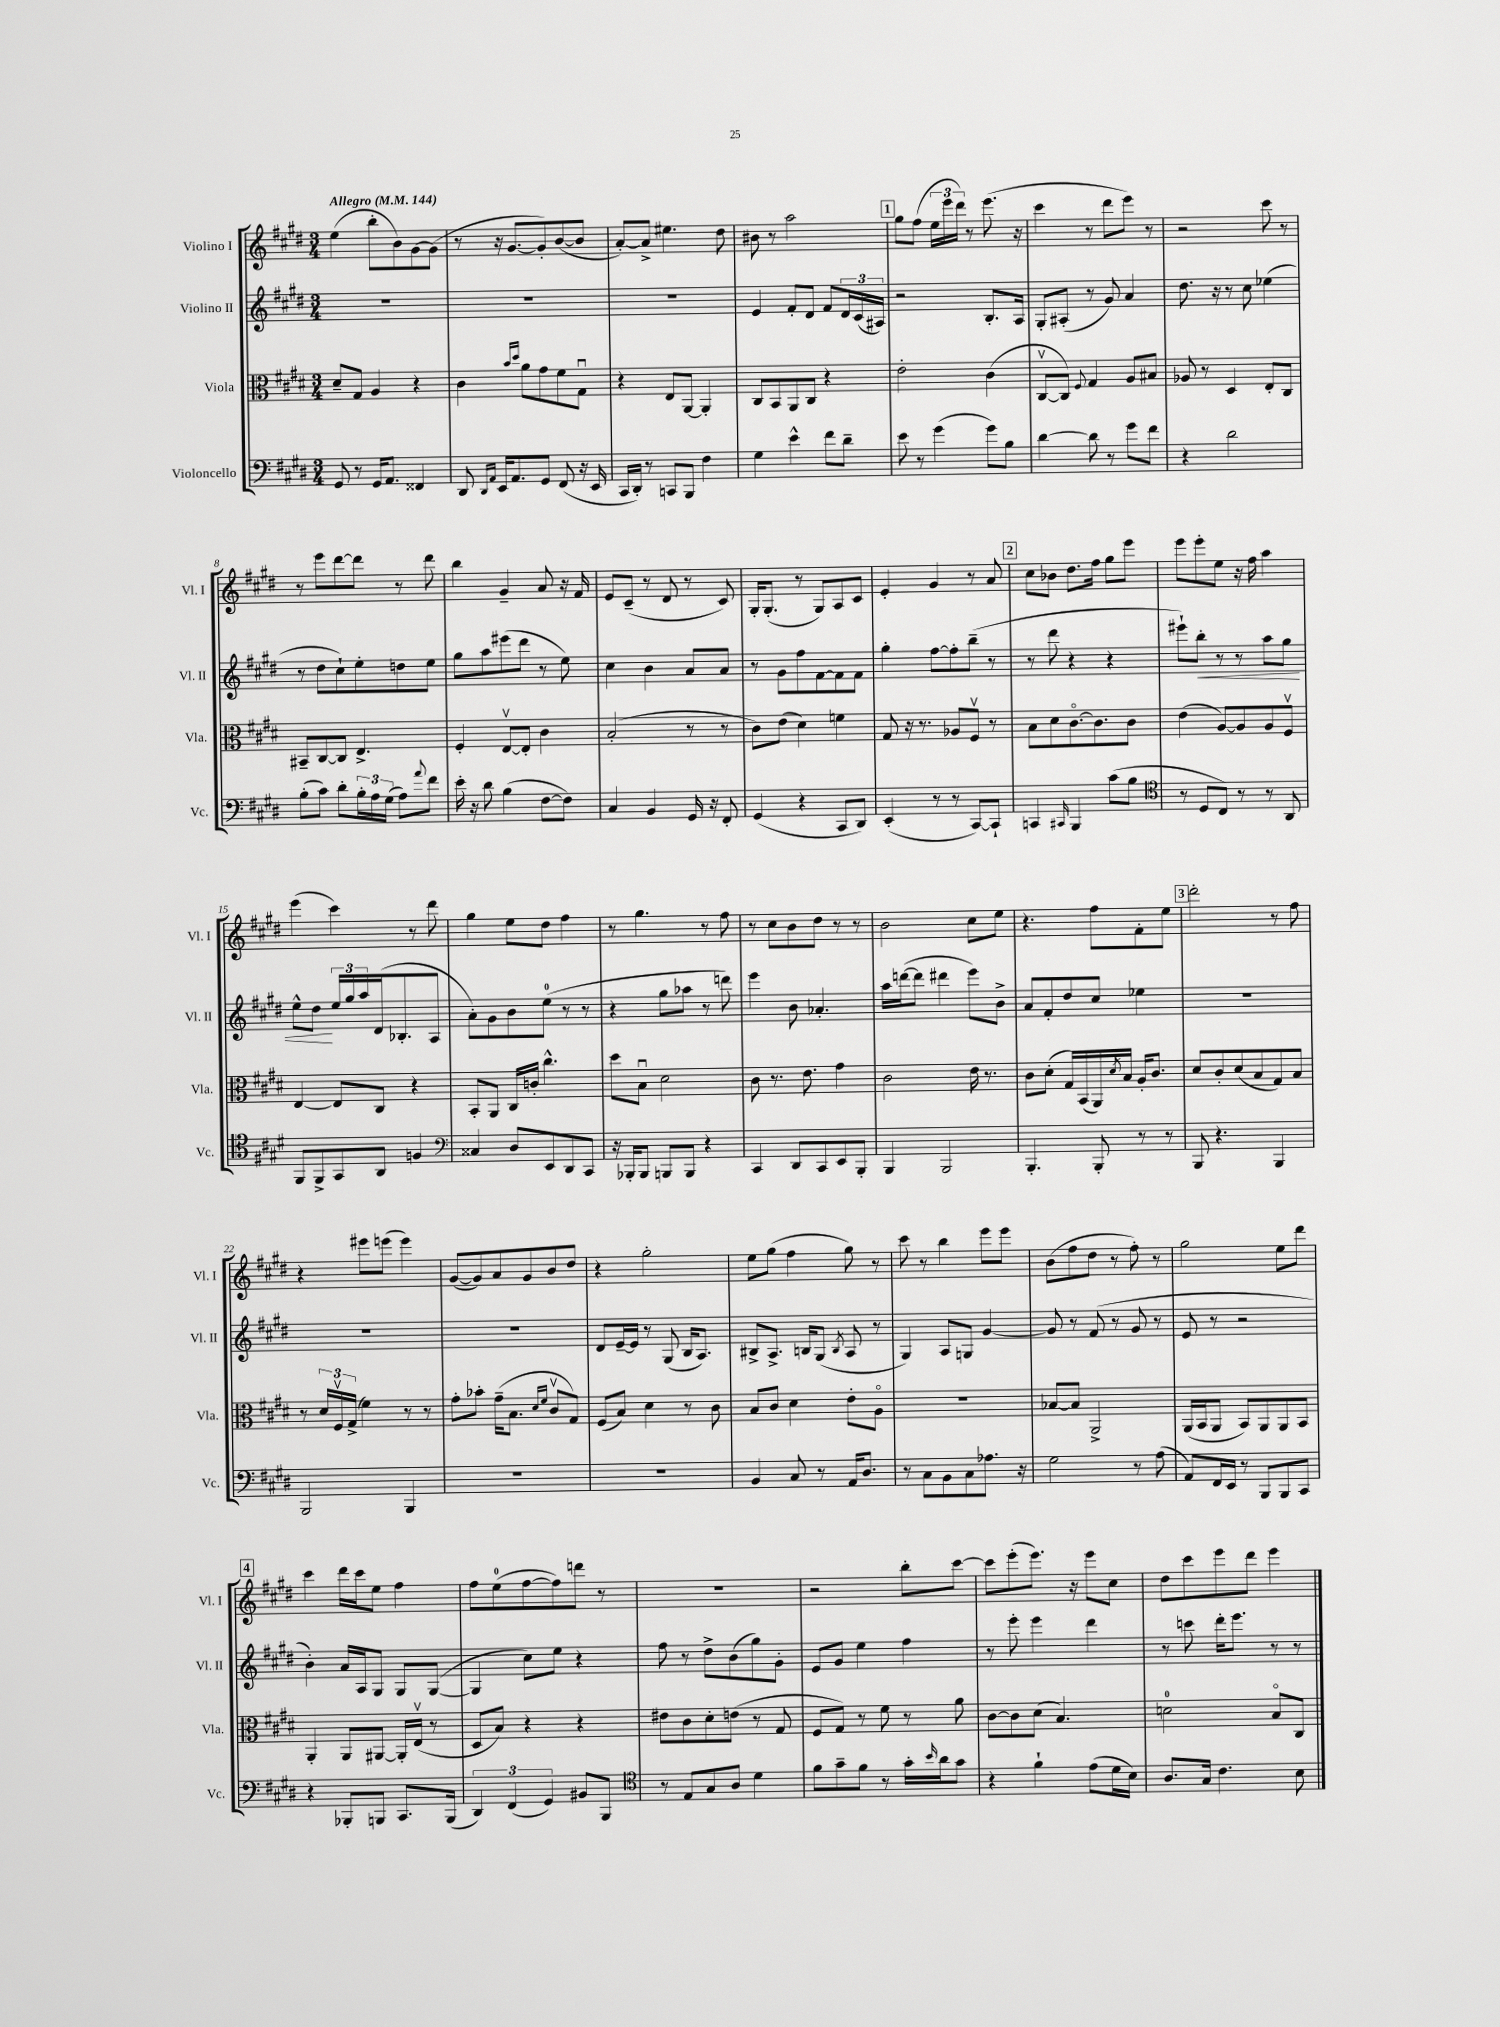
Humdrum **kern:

**kern	**kern	**kern	**dynam	**kern
*part4	*part3	*part2	*part2	*part1
*staff4	*staff3	*staff2	*staff2	*staff1
*I"Violoncello	*I"Viola	*I"Violino II	*	*I"Violino I
*I'Vc.	*I'Vla.	*I'Vl. II	*	*I'Vl. I
*clefF4	*clefC3	*clefG2	*	*clefG2
*k[f#c#g#d#]	*k[f#c#g#d#]	*k[f#c#g#d#]	*	*k[f#c#g#d#]
*M3/4	*M3/4	*M3/4	*	*M3/4
*MM144	*MM144	*MM144	*	*MM144
=1	=1	=1	=1	=1
!	!	!	!	!LO:TX:a:B:t=Allegro
8GG#/	8d#~/L	2.r	.	(4ee\
8r	8G#/J	.	.	.
16GG#/KL	4A/	.	.	8bb'\L
8.AA/J	.	.	.	.
.	.	.	.	8b\)
4FF##X/	4r	.	.	[8g#\
.	.	.	.	(8g#\J]
=2	=2	=2	=2	=2
8DD#/	4c#\	2.r	.	8r
16qqDD#/LL	.	.	.	.
16qqAA/JJ	.	.	.	.
16EE/KL	.	.	.	16r
8.AA/	.	.	.	[8.g#/L
.	16qqb/LL	.	.	.
.	16qqdd#/JJ	.	.	.
.	8a\L	.	.	.
8GG#/J	8g#\	.	.	8g#'/])
(8FF#/	8f#\	.	.	([8b/
16r	8G#u\J	.	.	8b/J]
16EE/	.	.	.	.
=3	=3	=3	=3	=3
16CC#/LL	4r	2.r	.	[8a'/L)
16DD#'/JJ)	.	.	.	.
8r	.	.	.	8a^/J]
8CCn/L	8E/L	.	.	4.ee#X\
8BBB/J	[8AA/J	.	.	.
4F#\	4AA'/]	.	.	.
.	.	.	.	8dd#\
=4	=4	=4	=4	=4
4G#\	8C#/L	4e/	.	8b#X\
.	8BB/	.	.	8r
4e^^\	8AA/	8f#'/L	.	2aa\
.	8C#/J	8d#/J	.	.
8f#\L	4r	8f#/L	.	.
8d#~\J	.	24d#/L	.	.
.	.	(24c#/	.	.
.	.	24A#X/JJ)	.	.
!!LO:REH:place=s1:t=1
=5	=5	=5	=5	=5
8e\	2e'\	2r	.	8gg#\L
8r	.	.	.	(8ff#\J
(4g#\	.	.	.	24ee\LL
.	.	.	.	24eee\
.	.	.	.	24ddd#\JJ)
.	.	.	.	8r
8g#\L)	(4c#\	8.B'/L	.	(8.eee\
8B\J	.	.	.	.
.	.	16A/Jk	.	16r
=6	=6	=6	=6	=6
[4d#\	[8C#v/L	8G#'/L	.	4ccc#\
.	8C#/J])	(8A#X'/J	.	.
.	8qqF#/	.	.	.
8d#\]	4G#/	8r	.	8r
8r	.	8g#/)	.	8ddd#\L
8g#\L	8A/L	4a/	.	8eee\J)
8f#\J	8B#X/J	.	.	8r
=7	=7	=7	=7	=7
4r	8A-X/	8.dd#\	.	2r
.	8r	.	.	.
.	.	16r	.	.
2d#\	4D#/	8r	.	.
.	.	8cc#\	.	.
.	8E'/L	(4ee-X\	.	8ccc#\
.	8C#/J	.	.	8r
!!LO:LB:g=z
=8	=8	=8	=8	=8
(8B'\L	8BB#X~/L	8r	.	8r
8c#\J)	[8C#/	8dd#\L	.	8eee\L
8d#'\L	8C#/J]	8cc#`\)	.	[8ddd#\
24B'\L	4.E^/	8ee'\	.	8ddd#\J]
24A\	.	.	.	.
(24G#\JJ	.	.	.	.
8A\L)	.	8ddn\	.	8r
8qqa/	.	.	.	.
8f#\J	.	8ee\J	.	8ddd#\
=9	=9	=9	=9	=9
16e'\	4F#'/	8gg#\L	.	4bb\
16r	.	.	.	.
8d#\	.	8aa\	.	.
(4B\	[8Ev/L	(8eee#X\	.	4g#~/
.	8E'/J]	8ddd#\J	.	.
[8F#\L	4c#\	8r	.	8a/
8F#\J])	.	8ee\)	.	16r
.	.	.	.	16f#/
=10	=10	=10	=10	=10
4C#/	(2B'/	4cc#\	.	8e/L
.	.	.	.	(8c#~/J
4BB/	.	4b\	.	8r
.	.	.	.	8d#/
16GG#/	8r	8a/L	.	8r
16r	.	.	.	.
8FF#'/	8r	8a/J	.	8c#/)
=11	=11	=11	=11	=11
(4GG#/	8c#\L)	8r	.	16G#'/KL
.	.	.	.	(8.G#'/J
.	(8e\J	8g#\L	.	.
4r	4d#\)	8ff#\	.	8r
.	.	[8f#\	.	8G#/L)
8CC#/L	4fn\	8f#\]	.	8A/
8DD#/J)	.	8f#\J	.	8c#/J
=12	=12	=12	=12	=12
(4EE'/	8G#/	4gg#'\	.	4e'/
.	16r	.	.	.
.	8.r	.	.	.
8r	.	[8ff#\L	.	4g#/
8r	8A-X/L	8ff#'\]	.	.
[8CC#/L)	8F#v/J	(8bb~\J	.	8r
8CC#`/J]	8r	8r	.	8a/
!!LO:REH:place=s1:t=2
=13	=13	=13	=13	=13
4CCn/	8B\L	8r	.	8cc#\L
.	8d#\	8ddd#\	.	8b-X\J
16qqCC#X/	.	.	.	.
4BBB/	[8.c#\	4r	.	8.dd#\L
.	8.c#\]	.	.	16ff#\Jk
(8c#\L	.	4r	.	8gg#\L
8B\J	8c#\J	.	.	8eee\J
=14	=14	=14	=14	=14
*clefC4	*	*	*	*
8r	(4e\	8eee#X`\L)	.	8eee\L
!	!	!	!LO:HP:b	!
8D#/L	.	8bb'\J	<	8eee'\
8C#/J)	[8A/L)	8r	.	8ee\J
8r	8A/]	8r	.	16r
.	.	.	.	16ff#\
8r	8A/	8aa\L	.	4aa\
8AA/	8F#v/J	8gg#\J	.	.
!!LO:LB:g=z
=15	=15	=15	=15	=15
8FF#/L	[4E/	8ee^^\L	.	(4eee\
8FF#^/	.	8dd#\J	.	.
8GG#/	8E/L]	24ee/LL	[	4ccc#\)
.	.	24gg#/	.	.
.	.	24aa/	.	.
8AA/J	8C#/J	(16d#/J	.	.
.	.	8.B-X'/	.	.
4Fn/	4r	.	.	8r
.	.	8A/J	.	8ddd#\
=16	=16	=16	=16	=16
*clefF4	*	*	*	*
4C##X/	8BB'/L	8a'\L)	.	4gg#\
.	8AA/J	8g#\	.	.
8D#/L	16C#/LL	8b\	.	8ee\L
.	16cn'/JJ	.	.	.
8EE/	4.cc#^^\	(8ee\J	.	8dd#\J
8DD#/	.	8r	.	4ff#\
8CC#/J	.	8r	.	.
=17	=17	=17	=17	=17
16r	8dd#\L	4r	.	8r
16BBB-X'/KL	.	.	.	.
8BBB-/J	8Bu\J	.	.	4.gg#\
8BBBn/L	2d#\	8gg#\L	.	.
8BBB/J	.	8aa-X\J	.	.
4r	.	8r	.	8r
.	.	8dddn\)	.	8ff#\
=18	=18	=18	=18	=18
4CC#/	8c#\	4eee\	.	8r
.	8.r	.	.	8cc#\L
8DD#/L	.	8b\	.	8b\
.	8.e\	.	.	.
8CC#/	.	4.a-X'/	.	8dd#\J
8EE/	4g#\	.	.	8r
8BBB'/J	.	.	.	8r
=19	=19	=19	=19	=19
4BBB/	2c#\	16aa\LL	.	2b\
.	.	([16dddn\J	.	.
.	.	8ddd\J]	.	.
2BBB/	.	4ddd#X\	.	.
.	16e\	8eee\L)	.	8cc#\L
.	8.r	.	.	.
.	.	8b^\J	.	8ee\J
=20	=20	=20	=20	=20
4.BBB'/	8c#\L	8a/L	.	4.r
.	(8d#'\J	8f#'/	.	.
.	16G#/LL)	8dd#/	.	.
.	(16BB/	.	.	.
8BBB'/	16AA/)	8cc#/J	.	8ff#\L
.	8qd#/	.	.	.
.	16B/JJ	.	.	.
8r	16A'/KL	4ee-X\	.	8f#'\
.	8.c#/J	.	.	.
8r	.	.	.	8ee\J
!!LO:REH:place=s1:t=3
=21	=21	=21	=21	=21
8BBB/	8d#/L	2.r	.	2ddd#'\
4.r	8c#'/	.	.	.
.	(8d#/	.	.	.
.	8B/	.	.	.
4BBB/	8G#/)	.	.	8r
.	8B/J	.	.	8ff#\
!!LO:LB:g=z
=22	=22	=22	=22	=22
2BBB/	8r	2.r	.	4r
.	24d#/LL	.	.	.
.	24F#v/	.	.	.
.	(24G#^/JJ	.	.	.
.	4f#\)	.	.	8eee#X\L
.	.	.	.	(8eeen\J
4BBB/	8r	.	.	4eee\)
.	8r	.	.	.
=23	=23	=23	=23	=23
2.r	8g#'\L	2.r	.	([8g#/L
.	8b-X'\J	.	.	8g#/])
.	(16g#~\KL	.	.	8a/
.	8.B\J	.	.	.
.	.	.	.	8g#/
.	16qqd#/LL	.	.	.
.	16qqf#/JJ	.	.	.
.	8c#v/L	.	.	8b/
.	8G#/J)	.	.	8dd#/J
=24	=24	=24	=24	=24
2.r	(8F#/L	8d#/L	.	4r
.	8B/J)	[16e~/L	.	.
.	.	16e/JJ]	.	.
.	4d#\	8r	.	2gg#'\
.	.	(8G#/	.	.
.	8r	16B/KL	.	.
.	.	8.A/J)	.	.
.	8c#\	.	.	.
=25	=25	=25	=25	=25
4BB/	8B/L	8B#X^/L	.	8ee\L
.	8c#/J	8.A^/J	.	(8gg#\J
8C#/	4d#\	.	.	4ff#\
.	.	16Bn/KL	.	.
8r	.	(8G#/J	.	.
.	.	8qB/	.	.
16AA/KL	8e'\L	8A/	.	8gg#\)
8.D#/J	.	.	.	.
.	8A\J	8r	.	8r
=26	=26	=26	=26	=26
8r	2.r	4G#/)	.	8ccc#\
8C#\L	.	.	.	8r
8BB\	.	8A/L	.	4bb\
8C#\	.	8Gn/J	.	.
8.A-X\J	.	[4g#/	.	8eee\L
.	.	.	.	8eee\J
16r	.	.	.	.
=27	=27	=27	=27	=27
2G#\	[8B-X/L	8g#/]	.	(8b\L
.	8B-/J]	8r	.	8ff#\
.	2AA^/	(8f#/	.	8dd#\J
.	.	8r	.	8r
8r	.	8g#/	.	8ff#'\)
(8A\	.	8r	.	8r
=28	=28	=28	=28	=28
8AA/L)	(16AA/LL	8e/	.	2gg#\
.	16BB/J	.	.	.
16FF#/L	8AA/J	8r	.	.
16EE/JJ	.	.	.	.
8r	8BB/L)	2r	.	.
8BBB/L	8AA/	.	.	.
8BBB/	8AA/	.	.	8ee\L
8CC#/J	8BB/J	.	.	8ddd#\J
!!LO:LB:g=z
!!LO:REH:place=s1:t=4
=29	=29	=29	=29	=29
4r	4AA'/	4b'\)	.	4ccc#\
8BBB-X'/L	8AA/L	16a/LL	.	16ddd#\LL
.	.	16A/J	.	16ccc#\J
8BBBn/J	[8AA#X/J	8G#/J	.	8ee\J
8.CC#/L	16AA#'/LL]	8G#/L	.	4ff#\
.	(16Ev/JJ	.	.	.
.	8r	([8G#/J	.	.
(16BBB/Jk	.	.	.	.
=30	=30	=30	=30	=30
6DD#/)	8D#/L	4G#/]	.	8ff#\L
.	8B/J)	.	.	(8ee\
(6FF#/	.	.	.	.
.	4r	8cc#\L)	.	[8ff#\
6GG#/)	.	.	.	.
.	.	8ee\J	.	8ff#\])
8BB#X/L	4r	4r	.	8dddn\J
8BBB/J	.	.	.	8r
=31	=31	=31	=31	=31
*clefC4	*	*	*	*
8r	8e#X\L	8ff#\	.	2.r
8E/L	8c#\	8r	.	.
8G#/	8d#'\	8dd#^\L	.	.
8A/J	(8en\J	(8b\	.	.
4d#\	8r	8gg#\)	.	.
.	8G#/	8g#'\J	.	.
=32	=32	=32	=32	=32
8f#\L	8F#/L	8e/L	.	2r
8g#~\	8G#/J)	8g#/J	.	.
8f#\J	8r	4ee\	.	.
8r	8f#\	.	.	.
16g#'\LL	8r	4ff#\	.	8bb'\L
16qqb/	.	.	.	.
16a\J	.	.	.	.
8g#\J	8a\	.	.	[8ccc#\J
=33	=33	=33	=33	=33
4r	[8c#\L	8r	.	8ccc#\L]
.	8c#\]	8eee'\	.	(8eee'\
4f#`\	(8d#\J	4eee\	.	8.eee\J)
.	4.B/)	.	.	.
.	.	.	.	16r
(8e\L	.	4ddd#\	.	8eee\L
16d#\L	.	.	.	8cc#\J
16B\JJ)	.	.	.	.
=34	=34	=34	=34	=34
8.A/L	2dn\	8r	.	8dd#\L
.	.	8cccn\	.	8ccc#\
16G#/Jk	.	.	.	.
4.c#\	.	16ddd#'\KL	.	8eee\
.	.	8.eee\J	.	.
.	.	.	.	8ddd#\J
.	8B/L	8r	.	4eee\
8B\	8C#/J	8r	.	.
==	==	==	==	==
*-	*-	*-	*-	*-
